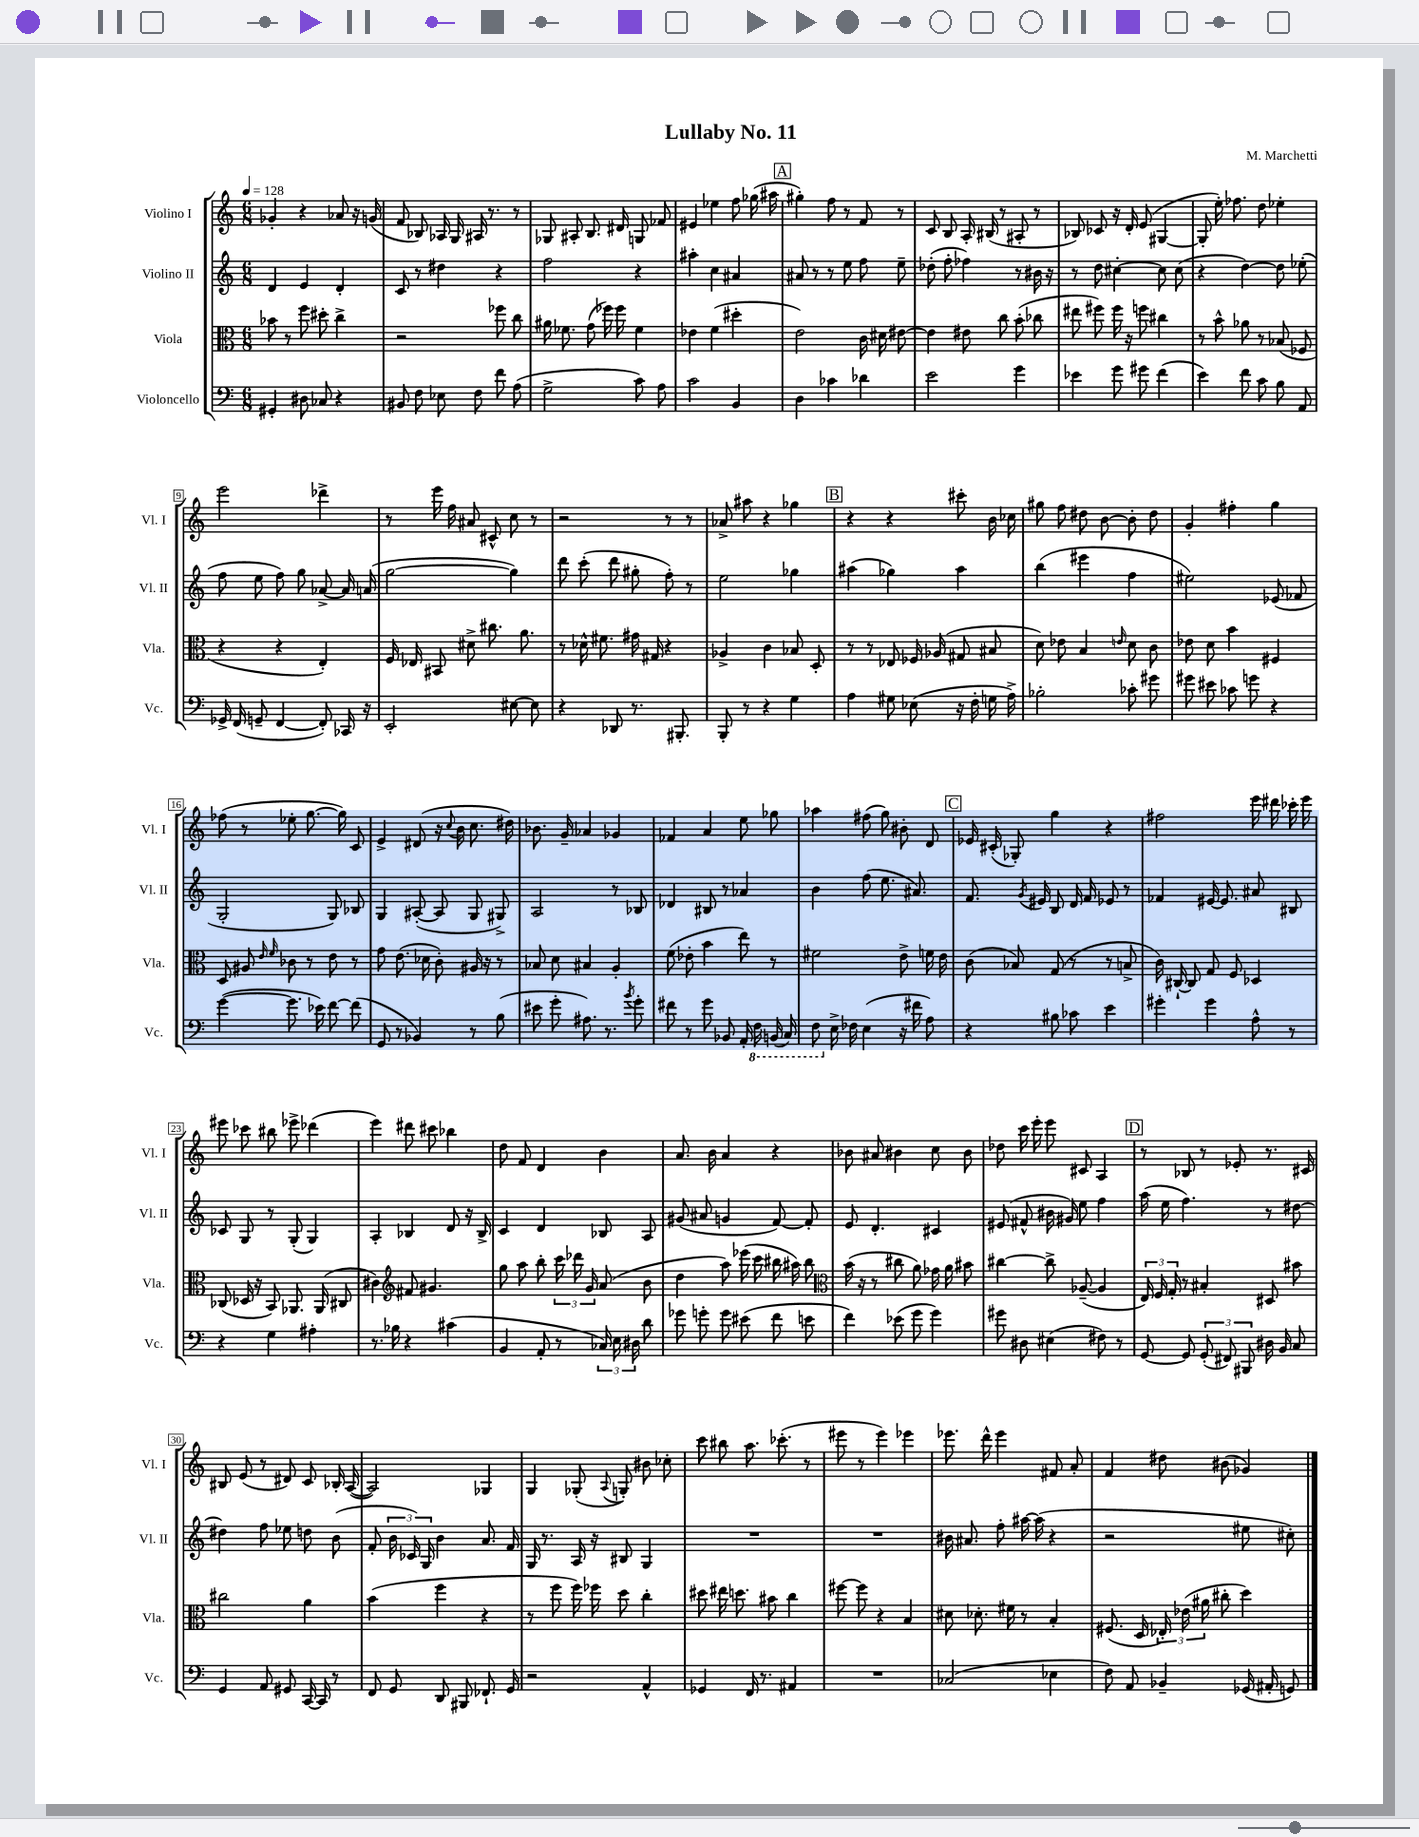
\header { title = "Lullaby No. 11" composer = "M. Marchetti" }
<<
\new StaffGroup <<
\new Staff = "s0" \with { instrumentName = "Violino I" shortInstrumentName = "Vl. I" } {
    \clef treble \key c \major \numericTimeSignature \time 6/8 \tempo 4 = 128
    \autoBeamOff ges'4-. r4 aes'8 r16 g'16( |
    f'8 bes8) aes16 g16 ais16 r8. r8 |
    ges8 ais8-. b8. dis'16 g8 fes'8 |
    eis'4 ees''4 f''8 ges''16( ais''16 |
    \mark \markup { \box "A" } gis''4-.) f''8 r8 f'8 r8 |
    c'8 b8 a16-. bis16( r8 ais8-. r8 |
    bes8) ces'8 r16 d'16-. e'8( gis4~ |
    gis8-. e''16-.) fes''8. d''8 ees''4-. |
    e'''2 des'''4-> |
    r8 e'''16 f''16 ais'8 cis'8-^ c''8 r8 |
    r2 r8 r8 |
    aes'8-> ais''8 r4 ges''4 |
    \mark \markup { \box "B" } r4 r4 cis'''8-. b'16 ces''16 |
    gis''8 f''8 dis''8 b'8~ b'8-. dis''8 |
    g'4-. fis''4-. g''4 |
    fes''8( r8 ees''8-. g''8.~ g''16) c'8 |
    e'4-> dis'8( r16 \appoggiatura { c''8 } b'16 c''8. dis''16) |
    bes'8. g'16-- aes'4 ges'4 |
    fes'4 a'4 e''8 ges''8 |
    aes''4 fis''8( g''8) bis'8-. d'8 |
    \mark \markup { \box "C" } ees'16 cis'16-.( ges8-.) g''4 r4 |
    fis''2 e'''16 dis'''16 ces'''16-. e'''16 |
    eis'''8 ces'''8 bis''8 ees'''8-> des'''4( |
    e'''4) dis'''8 cis'''8 bes''4 |
    d''8 f'8 d'4 b'4 |
    a'8. b'16 a'4 r4 |
    bes'8 ais'8 bis'4 c''8 bis'8 |
    des''8 c'''16 e'''16-. e'''8 cis'8 a4 |
    \mark \markup { \box "D" } r8 bes8 r8 ees'8-. r8. cis'16 |
    bis8 e'8( r8 dis'8) c'8 bes16-. a16~( |
    a2) ges4 |
    g4 ges8-.( \appoggiatura { a8 } g8-.) bis'8 ces''8-. |
    c'''8 bis''8 a''8. ces'''8.-.( r8 |
    eis'''8 r8 eis'''4) ees'''4 |
    ees'''8. d'''16-^ ees'''4 fis'8 a'8-. |
    f'4 dis''8 bis'8( ges'4) \bar "|." |
}
\new Staff = "s1" \with { instrumentName = "Violino II" shortInstrumentName = "Vl. II" } {
    \clef treble \key c \major \numericTimeSignature \time 6/8
    \autoBeamOff d'4 e'4 d'4-. |
    c'8 r8 dis''4 r4 |
    f''2 r4 |
    ais''4-. c''4 ais'4 |
    \mark \markup { \box "A" } ais'8 r8 r8 e''8 f''8 e''8-- |
    des''8-.( f''8-. fes''4) r8 bis'16 r16 |
    r8 d''8 cis''4~-. cis''8 cis''8( |
    r4 d''4~) d''8 ees''8-.( |
    f''8 e''8 f''8) g''8 aes'8~-> aes'16 a'16( |
    g''2~ g''4) |
    d'''8 c'''8-.( d'''8 gis''8-. f''8-.) r8 |
    e''2 ges''4 |
    \mark \markup { \box "B" } ais''4( ges''4) ais''4 |
    b''4( eis'''4 f''4 |
    eis''2) ees'8( fes'8 |
    g2-. g8) bes8 |
    g4 ais8~-.( ais8 g8 gis8->) |
    a2 r8 bes8 |
    des'4 bis8 r8 aes'4 |
    b'4 f''8( e''8. ais'8.) |
    \mark \markup { \box "C" } f'8. \acciaccatura { g'8 } eis'16 b8 d'16 f'16 ees'8 r8 |
    fes'4 eis'16~ eis'8. ais'8 bis8 |
    ces'8 g8 r8 g8-.( g4) |
    a4-. bes4 d'8 r16 bes16-> |
    c'4 d'4 bes8 a8 |
    gis'8( ais'8 g'4 f'8~) f'8-. |
    e'8 d'4.-. cis'4 |
    eis'8( fis'8-^ bis'16 gis'16) e''8 f''4 |
    \mark \markup { \box "D" } a''16( e''16 f''4.) r8 dis''8~ |
    dis''4 f''8 ees''8 d''8 b'8( |
    f'8-. \tuplet 3/2 { b'16 ces'16) g16 } b'4 a'8. f'16 |
    g16 r8. a16 r16 bis8 g4 |
    R2. |
    R2. |
    bis'16 ais'8. f''8-. ais''16~ ais''16( r4 |
    r2 eis''8 cis''8-.) \bar "|." |
}
\new Staff = "s2" \with { instrumentName = "Viola" shortInstrumentName = "Vla." } {
    \clef alto \key c \major \numericTimeSignature \time 6/8
    \autoBeamOff bes'8 r8 f''8 dis''8-. c''4-> |
    r2 fes''8 c''8 |
    ais'16 fes'8. g'8( fes''16) fes''16 fes'4 |
    ees'4 f'4( dis''4-. |
    \mark \markup { \box "A" } e'2) c'16 dis'16 eis'8~ |
    eis'4 eis'8 c''8 b'8-.( ces''8 |
    eis''8 fis''8) fis''16 r16 f''8 cis''4 |
    r8 b'8-^ aes'8 r8 bes8( fes8 |
    r4 r4 e4-.) |
    f16 ees16 bis,8 dis'8-> cis''8. a'8. |
    r8 des'16-^ fis'8. gis'16 gis16 r4 |
    aes4-> c'4 bes8 d8-. |
    \mark \markup { \box "B" } r8 r8 ees8 fes16 aes16( gis8 bis8 |
    d'8) ees'8 b4 \grace { e'16 } d'8 c'8 |
    ees'8 d'8 b'4 fis4 |
    d8 ais8 \grace { e'16 f'16 } ces'8 r8 e'8 r8 |
    g'8 e'8.( des'16 c'8-.) ais16 r16 r8 |
    bes8 d'8 bis4 a4-. |
    f'8( ees'8-. b'4 e''8) r8 |
    fis'2 e'8-> f'16 e'16 |
    \mark \markup { \box "C" } c'8( bes8) g8( r8 r8 b8-> |
    c'16) cis16~-! cis8 g8 f8 des4 |
    ces8( des16 r16 b,8) aes,8. aes,16( cis8 |
    cis'4) \clef treble fis'8 gis'4. |
    g''8 a''8 b''8-. \tuplet 3/2 { c'''16 des'''16 g'16 } a'8( b'8 |
    d''4 a''8) ees'''16( c'''16 bis''16 ais''16) bis''8 |
    \clef alto b'16( r16 r8 cis''8 a'8) ges'16 a'16 bis'8 |
    cis''4~ cis''8-> aes8~--( aes4 |
    \mark \markup { \box "D" } \tuplet 3/2 { e16) f16 g16-. } r8 bis4-. dis8 bis'8 |
    cis''2 a'4 |
    b'4( f''4 r4 |
    r8 f''8 f''16) fes''16 d''8 c''4-. |
    dis''8 eis''16 d''8. bis'8 c''4 |
    fis''8~ fis''8 r4 b4 |
    dis'8 des'8.-. fis'16 r8 b4-. |
    fis8.( d16 \tuplet 3/2 { ees16-.) ees'16( ais'16 } cis''8-. d''4) \bar "|." |
}
\new Staff = "s3" \with { instrumentName = "Violoncello" shortInstrumentName = "Vc." } {
    \clef bass \key c \major \numericTimeSignature \time 6/8
    \autoBeamOff gis,4-. dis8 ces8 r4 |
    bis,8 f8 ees8 f8 f'8 a8( |
    g2-> c'8) a8 |
    c'2 b,4 |
    \mark \markup { \box "A" } d4 ces'4 des'4 |
    e'2 g'4 |
    ees'4 g'8 gis'8 f'4( |
    e'4) f'8 c'8 b8 a,8 |
    ges,16-> f,16( g,8-- f,4~ f,8-.) ces,16 r16 |
    e,2-. eis8~ eis8 |
    r4 des,8 r8. bis,,8.-. |
    b,,8-. r8 r4 g4 |
    \mark \markup { \box "B" } a4 gis8 ees8( r16 f16-. g16 a16->) |
    bes2-. ces'8-. gis'8 |
    gis'8 eis'8 ces'8 g'8 r4 |
    g'4~( g'8. ees'16) f'8~ f'8( |
    g,8 r8 bes,4) r8 b8( |
    eis'8 g'8-. ais8.) r8. \acciaccatura { b'8 } g'8-. |
    fis'8 r8 g'8 bes,8 a,16-. \ottava #-1 f,16 b,,!16( c,16) |
    f,8 \ottava #0 e16-> fes16 e4( r16 fis'16 a8) |
    \mark \markup { \box "C" } r4 bis8 ces'8 e'4 |
    gis'4-. gis'4 a8-^ r8 |
    r4 g4 ais4-. |
    r8. bes16 r4 cis'4( |
    b,4 a,8-. r8 \tuplet 3/2 { ces16) e16 dis16 } d'8 |
    ges'8 g'8-. g'8 eis'8( f'8 e'8 |
    f'4) ees'8( g'8 g'4) |
    gis'8 dis8 eis4( fis8) r8 |
    \mark \markup { \box "D" } g,8~ g,8 \tuplet 3/2 { g,8-.( fis,8) bis,,8 } dis16 b,16 c8 |
    g,4 a,8 gis,8 c,16~ c,16 r8 |
    f,8 g,8 d,8 bis,,8 fes,8.-! g,16 |
    r2 a,4-^ |
    ges,4 f,16 r8. ais,4 |
    R2. |
    ces2( ees4 |
    f8) a,8 bes,4-- ges,16( ais,16-. g,8) \bar "|." |
}
>>
>>
\layout { \context { \Score \override BarNumber.stencil = #(make-stencil-boxer 0.1 0.3 ly:text-interface::print) } }
